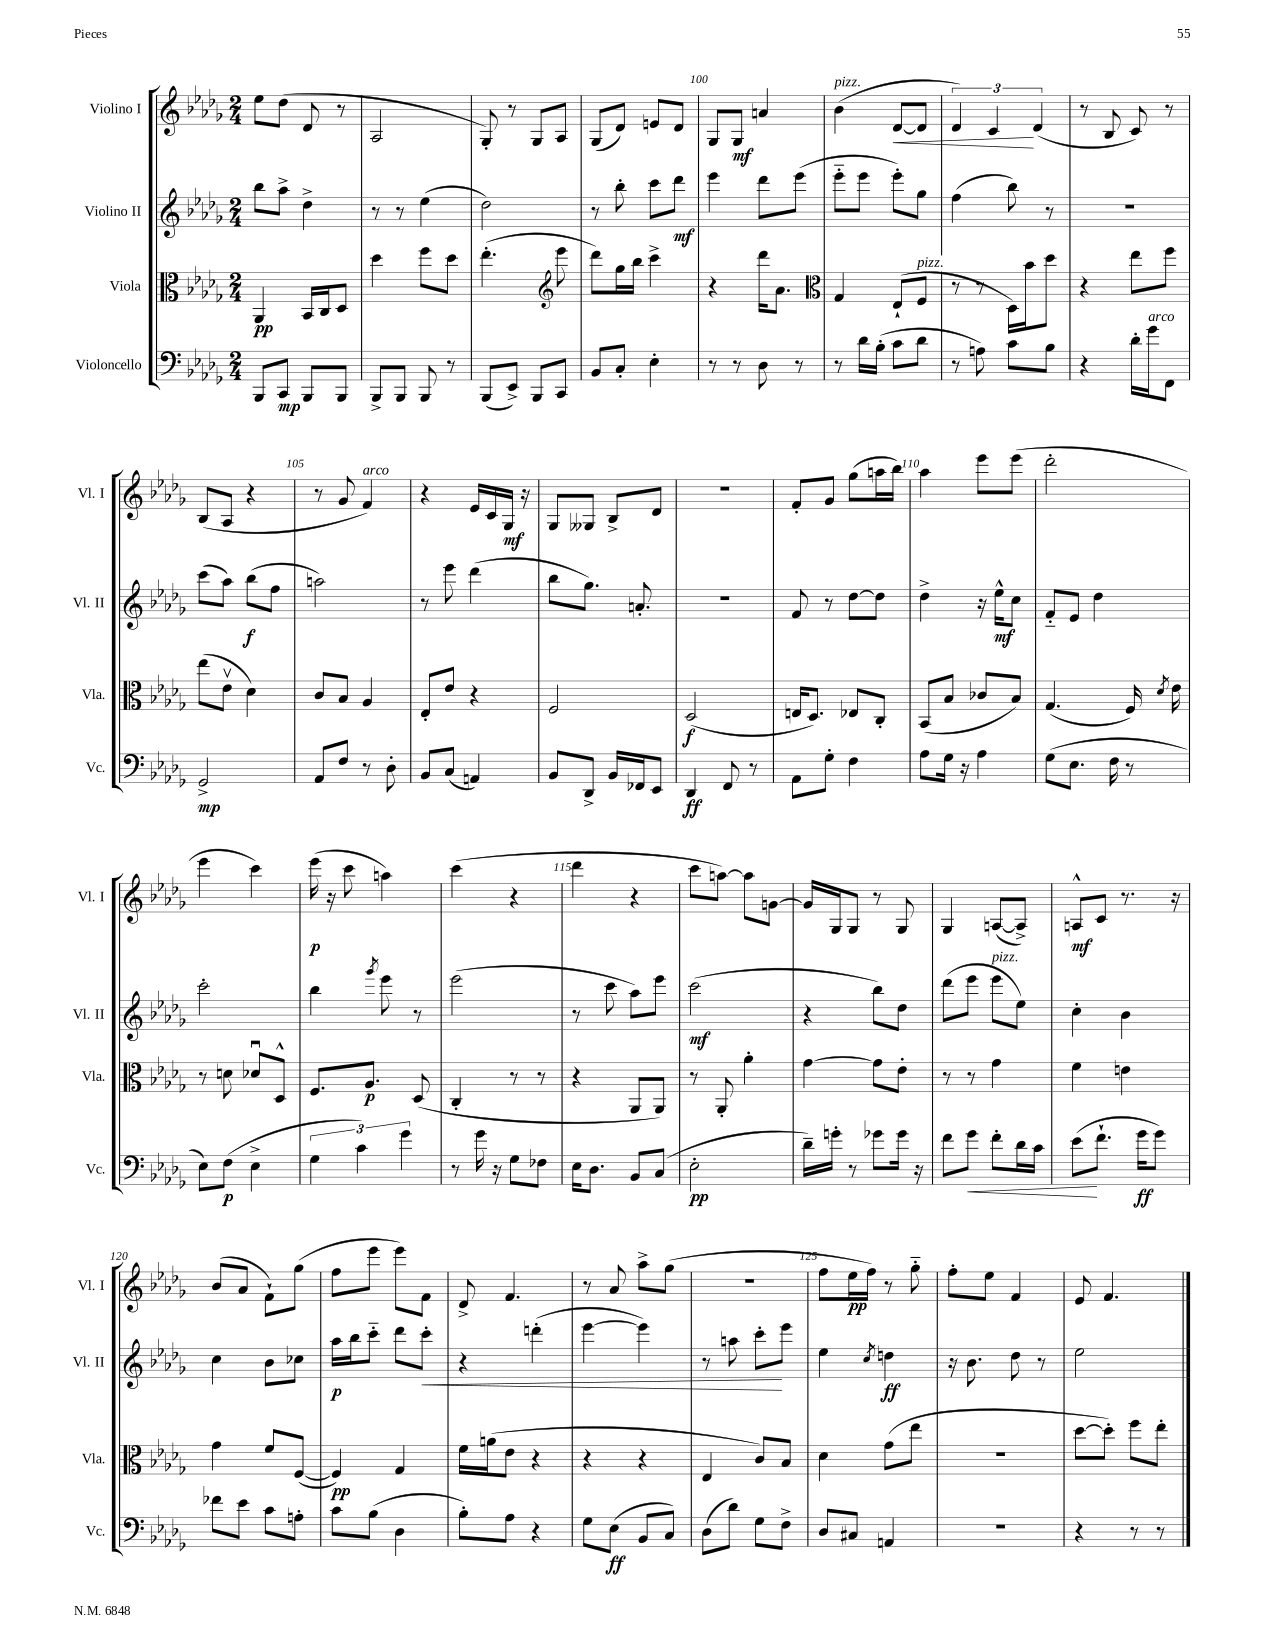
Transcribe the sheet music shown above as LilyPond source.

<<
\new StaffGroup <<
\new Staff = "s0" \with { instrumentName = "Violino I" shortInstrumentName = "Vl. I" } {
    \clef treble \key des \major \numericTimeSignature \time 2/4
    \autoBeamOff ees''8[ des''8]( des'8 r8 |
    aes2 |
    ges8-.) r8 ges8[ aes8] |
    ges8[( des'8]) e'8[ des'8] |
    ges8[ ges8]\mf a'4 |
    bes'4^\markup { \italic "pizz." }( des'8[~\< des'8] |
    \tuplet 3/2 { des'4) c'4\! des'4( } |
    r8 bes8 c'8) r8 |
    bes8[( aes8] r4 |
    r8 ges'8 f'4^\markup { \italic "arco" }) |
    r4 ees'16[ c'16 ges16]\mf r16 |
    ges8[ geses8] bes8[-> des'8] |
    R2 |
    f'8[-. ges'8] ges''8[( a''16 bes''16]) |
    aes''4 ees'''8[ ees'''8]( |
    des'''2-. |
    ees'''4 c'''4) |
    ees'''16\p( r16 c'''8 a''4) |
    c'''4( r4 |
    des'''4 r4 |
    c'''8[ a''8]~) a''8[ g'8]~ |
    g'16[ ges16 ges8] r8 ges8 |
    ges4 a8[~( a8]->) |
    a8[-^\mf c'8] r8. r16 |
    bes'8[( aes'8] f'8[-!) ges''8]( |
    f''8[ ees'''8] ees'''8[) f'8] |
    des'8-> f'4. |
    r8 aes'8 aes''8[-> ges''8]( |
    r2 |
    f''8[ ees''16\pp f''16]) r8 ges''8-_ |
    f''8[-. ees''8] f'4 |
    ees'8 f'4. \bar "|." |
}
\new Staff = "s1" \with { instrumentName = "Violino II" shortInstrumentName = "Vl. II" } {
    \clef treble \key des \major \numericTimeSignature \time 2/4
    \autoBeamOff bes''8[ aes''8]-> des''4-> |
    r8 r8 ees''4( |
    des''2) |
    r8 bes''8-. c'''8[ des'''8]\mf |
    ees'''4 des'''8[ ees'''8]( |
    ees'''8[-_ ees'''8] ees'''8[-.) ges''8] |
    f''4( bes''8) r8 |
    R2 |
    c'''8[( aes''8]) bes''8[\f( f''8] |
    a''2) |
    r8 ees'''8 des'''4( |
    bes''8[ ges''8.]) a'8.-. |
    R2 |
    f'8 r8 des''8[~ des''8] |
    des''4-> r16 ees''16[-^\mf c''8] |
    f'8[-_ ees'8] des''4 |
    c'''2-. |
    bes''4 \acciaccatura { ges'''8 } ees'''8 r8 |
    ees'''2( |
    r8 c'''8 aes''8[) ees'''8] |
    c'''2\mf( |
    r4 bes''8[) des''8] |
    des'''8[( ees'''8] ees'''8[^\markup { \italic "pizz." } ees''8]) |
    c''4-. bes'4 |
    c''4 bes'8[ ces''8] |
    aes''16[\p bes''16 c'''8]-_ des'''8[ c'''8]-.\< |
    r4 d'''4-.( |
    ees'''4~ ees'''4) |
    r8 a''8 c'''8[-.\! ees'''8] |
    ees''4 \acciaccatura { c''8 } d''4\ff |
    r16 bes'8. des''8 r8 |
    ees''2 \bar "|." |
}
\new Staff = "s2" \with { instrumentName = "Viola" shortInstrumentName = "Vla." } {
    \clef alto \key des \major \numericTimeSignature \time 2/4
    \autoBeamOff aes,4\pp bes,16[ c16 des8] |
    des''4 f''8[ des''8] |
    ees''4.-.( \clef treble ees'''8 |
    des'''8[) ges''16 bes''16] c'''4-> |
    r4 des'''16[ aes'8.] |
    \clef alto ges4 ees8[-!( f8]^\markup { \italic "pizz." } |
    r8 r8 des16[) bes'16 des''8] |
    r4 ees''8[ f''8] |
    ees''8[( ees'8]\upbow des'4) |
    c'8[ bes8] aes4 |
    ees8[-. ees'8] r4 |
    f2 |
    des2\f( |
    e16[ des8.]) ees8[ c8]-. |
    bes,8[( bes8] ces'8[ bes8]) |
    ges4.( f16) \acciaccatura { des'8 } ees'16 |
    r8 d'8 des'8[\downbow des8]-^ |
    f8.[ aes8.]\p des8( |
    c4-. r8 r8 |
    r4 aes,8[ aes,8]) |
    r8 aes,8-. aes'4-. |
    ges'4~ ges'8[ ees'8]-. |
    r8 r8 ges'4 |
    f'4 e'4 |
    ges'4 f'8[ f8]~( |
    f4\pp) ges4 |
    f'16[ a'16( ees'8] r4 |
    r4 r4 |
    ees4 c'8[) bes8] |
    des'4 ges'8[( ees''8] |
    R2 |
    des''8[~ des''8]-.) f''8[ ees''8]-. \bar "|." |
}
\new Staff = "s3" \with { instrumentName = "Violoncello" shortInstrumentName = "Vc." } {
    \clef bass \key des \major \numericTimeSignature \time 2/4
    \autoBeamOff bes,,8[ c,8]\mp bes,,8[ bes,,8] |
    bes,,8[-> bes,,8] bes,,8 r8 |
    bes,,8[( ees,8]->) bes,,8[ c,8] |
    bes,8[ c8]-. ees4-. |
    r8 r8 des8 r8 |
    r8 des'16[ bes16]-.( c'8[ des'8] |
    r8 a8) c'8[ bes8] |
    r4 des'16[-. ges'16^\markup { \italic "arco" } f,8] |
    ges,2->\mp |
    aes,8[ f8] r8 des8-. |
    bes,8[ c8]( a,4) |
    bes,8[ des,8]-> bes,16[ fes,16 ees,8] |
    des,4\ff f,8 r8 |
    aes,8[ ges8]-. f4 |
    aes8[ ges16] r16 aes4 |
    ges8[( ees8.] f16 r8 |
    ees8[) f8]\p( ees4-> |
    \tuplet 3/2 { ges4 c'4) ges'4 } |
    r8 ges'16 r16 ges8[ fes8] |
    ees16[ des8.] bes,8[ c8]( |
    ees2-.\pp |
    des'16[--) g'16]-. r8 ges'8[ ges'16] r16 |
    f'8[ ges'8]\< f'8[-. des'16 c'16] |
    ees'8[\!( f'8.]-! ges'16[\ff ges'8]) |
    fes'8[ ees'8] c'8[ a8]-. |
    c'8[ bes8]( des4 |
    bes8[-.) aes8] r4 |
    ges8[ ees8]\ff( bes,8[ c8]) |
    des8[( des'8]) ges8[ f8]-> |
    des8[ cis8] a,4 |
    r2 |
    r4 r8 r8 \bar "|." |
}
>>
>>
\layout { \context { \Score currentBarNumber = #96 \override BarNumber.break-visibility = ##(#f #t #t) barNumberVisibility = #(every-nth-bar-number-visible 5) } }
